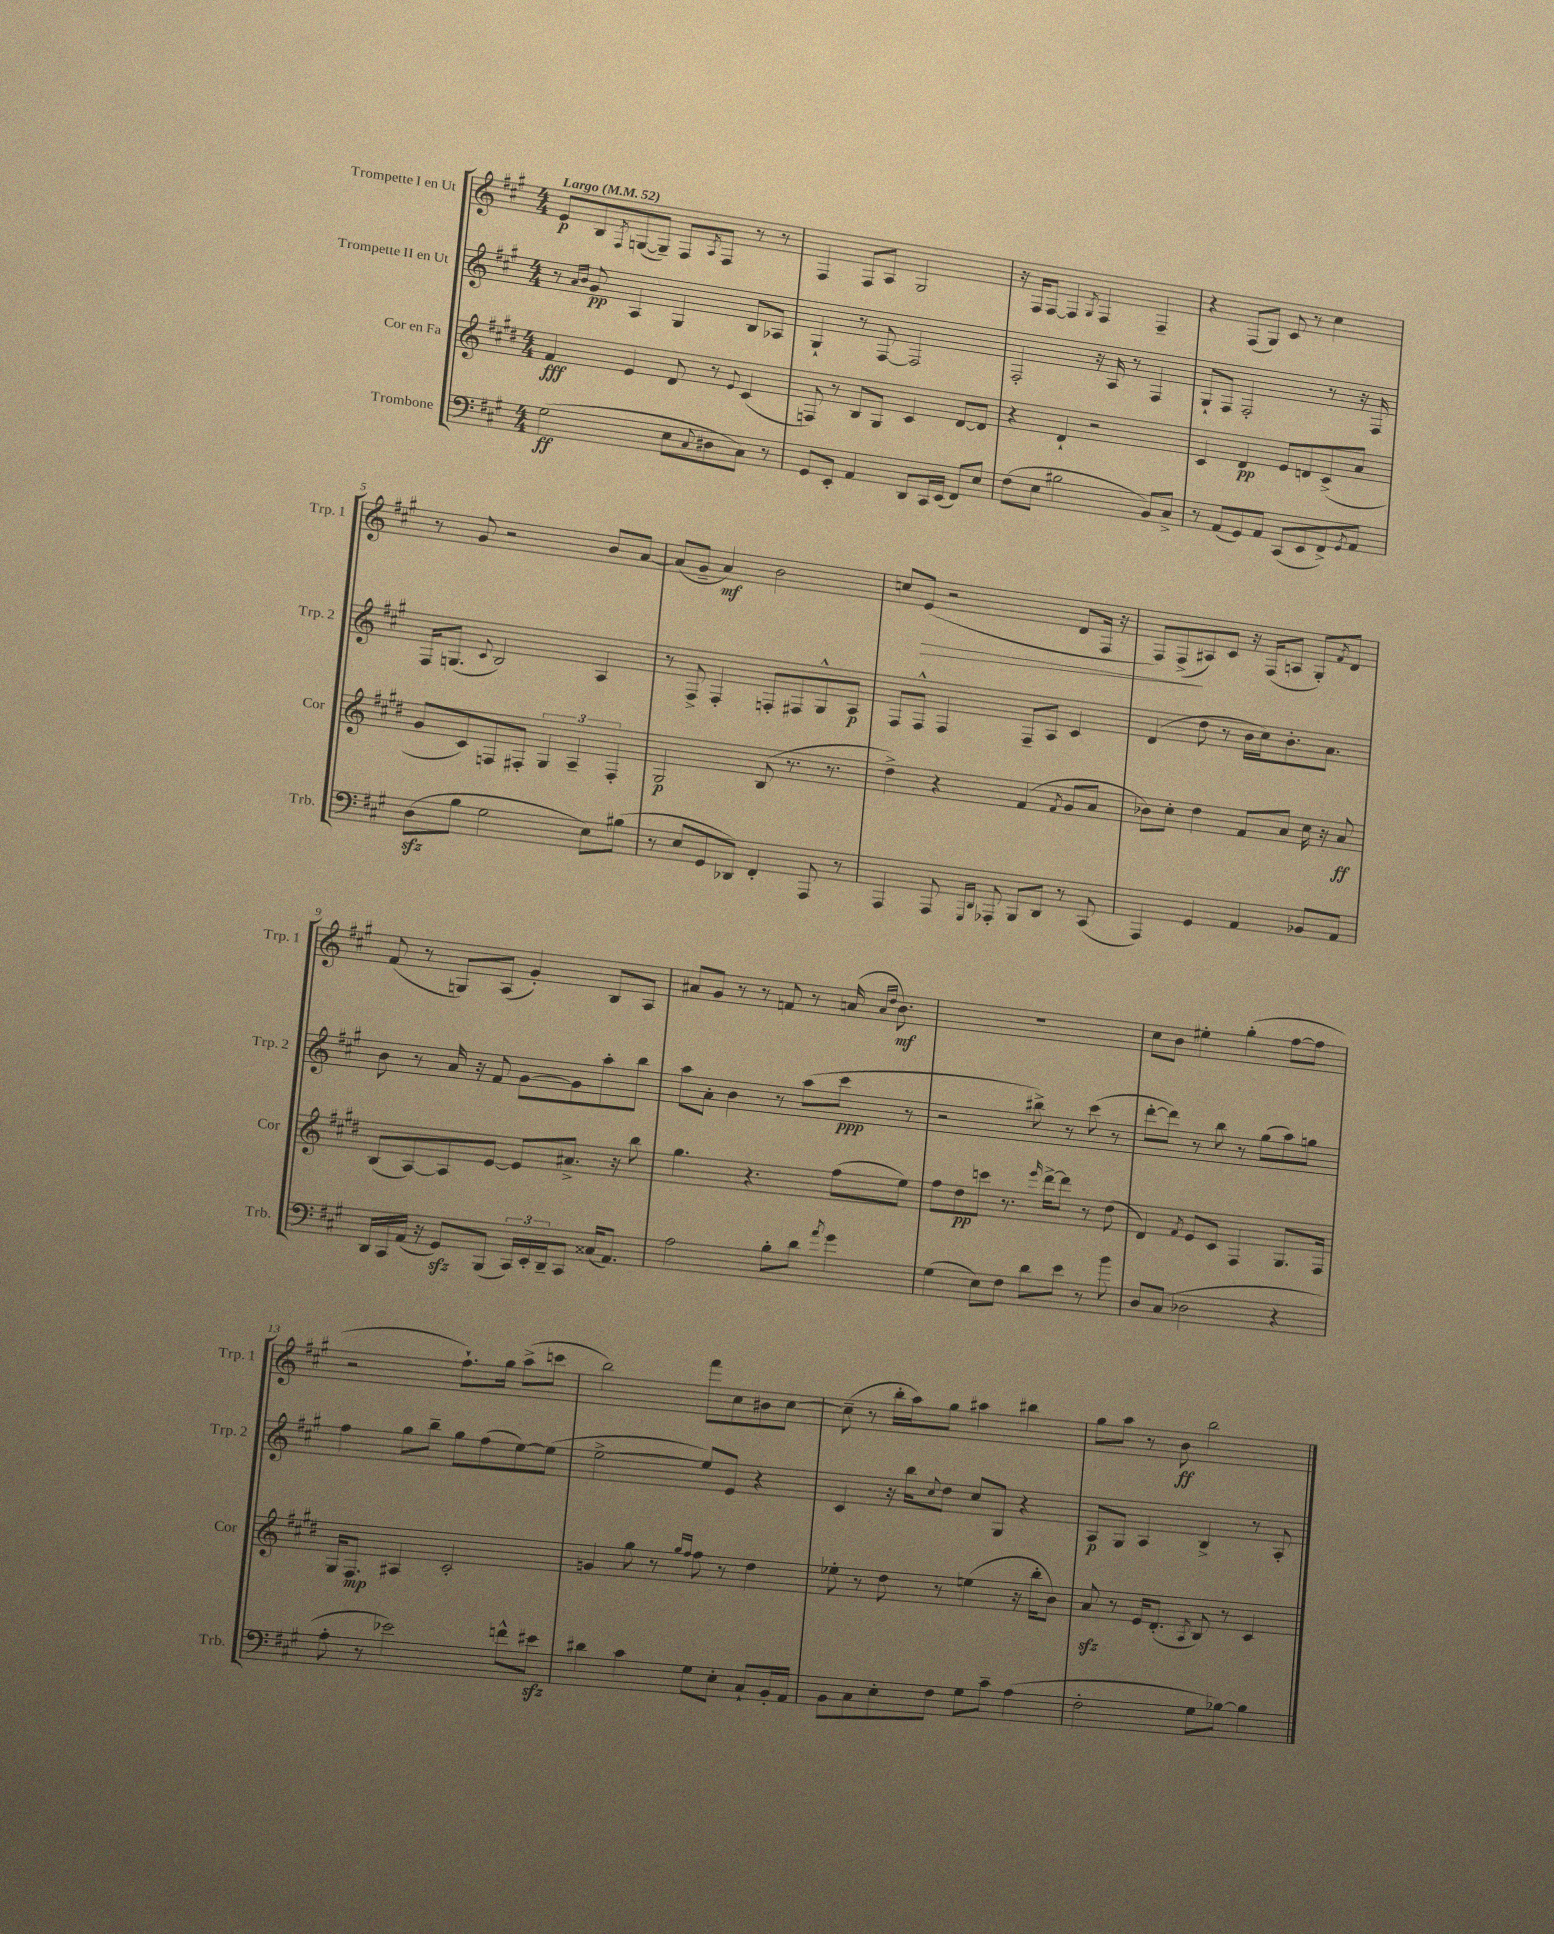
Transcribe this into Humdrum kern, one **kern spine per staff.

**kern	**kern	**kern	**kern
*staff4	*staff3	*staff2	*staff1
*clefF4	*clefG2	*clefG2	*clefG2
*k[f#c#g#]	*k[f#c#g#d#]	*k[f#c#g#]	*k[f#c#g#]
*M4/4	*M4/4	*M4/4	*M4/4
*MM52	*MM52	*MM52	*MM52
(2G#\	4f#/	8r	8e/L
.	.	16qqa/LL	.
.	.	16qqb/JJ	.
.	.	8g#/	8B/
.	.	.	8qF#/
.	4e/	4A/	([8G/
.	.	.	8G~/]J)
8E\L	8d#/	4G#/	8F#/L
8qqC#/	.	.	8qA/
8D#\	8r	.	8F#/J
.	8qqe/	.	.
8C#\J)	(4c#/	8B/L	8r
8r	.	8A-/J	8r
=	=	=	=
8GG#/L	8F/)	4G#`/	4F#/
8EE'/J	8r	.	.
4AA/	8B/L	8r	8F#/L
.	8G#/J	[8F#/	8A/J
8DD/L	4c#/	2F#/]	2G#/
16CC#/L	.	.	.
(16EE/JJ	.	.	.
8FF#/L)	[8d#/L	.	.
8E/J	8d#/]J	.	.
=	=	=	=
(8F#\L	4r	2F#'/	16r
.	.	.	16F#/LK
8E\J	.	.	[8F#/J
2B#\	4d#`/	.	4F#/]
.	.	.	8qG#/
.	2r	16r	4F#/
.	.	16A/	.
.	.	8r	.
8BB/L)	.	4F#/	4F#~/
8C#^/J	.	.	.
=	=	=	=
8r	4c#/	8G#`/L	4r
(8AA/L	.	8F#/J	.
8GG#/)	4d#/	2F#'/	(8F#/L
8AA/J	.	.	8G#/J)
(8CC#/L	8e/L	.	8c#/
8EE/	8d/	.	8r
8FF#^/)	(8c#^/	8r	4cc#\
8qGG#/	.	.	.
8AA/J	8a/J	16r	.
.	.	16F#/	.
=	=	=	=
(8D\L	8g#/L	16F#/LK	8r
.	.	(8.G/J	.
8B\J	8c#/)	.	8g#/
.	.	8qqc#/	.
2G#\	8F/	2B/)	2r
.	8F#'/J	.	.
.	6G#/	.	.
.	6A~/	.	.
8E\L)	.	4A/	8b/L
.	6F#'/	.	.
(8B#\J	.	.	[8a/J
=	=	=	=
8r	2G#/	8r	(8a/]L
8E/L	.	8F#^/	8g#~/J
8GG#/	.	4F#'/	4a/)
8DD-/J)	.	.	.
4FF#'/	(8B/	8F'/L	2b\
.	8.r	8F#/	.
8AAA/	.	8G#^^/	.
.	8.r	.	.
8r	.	8A/J	.
=	=	=	=
4AAA/	4dd#^\)	8F#/L	8cc/L
.	.	8F#^^/J	(8e/J
8AAA/	4r	4F#/	2r
16qqGGG#/LL	.	.	.
16qqDD/JJ	.	.	.
8AAA-'/	.	.	.
8BBB/L	(4f#/	8F#~/L	.
8DD/J	.	8A/J	.
.	8qf#/	.	.
8r	8g#/L	4c#/	8d/L
(8CC#/	8a/J	.	16F#/Jk
.	.	.	16r
=	=	=	=
4AAA/)	8b-\L)	(4d/	8F#/L)
.	8cc#'\J	.	(8F#^/
4GG#/	4dd#\	8dd\	8A#/)
.	.	8r	8c#/J
4AA/	8f#/L	16b\LL	16r
.	.	16cc#\J)	(16F#/LK
.	8a/J	8.b'\	8A/J
8BB-/L	16cc#\	.	8G#'/L)
.	16r	8.a\J	.
.	.	.	8qf#/
8AA/J	8a/	.	8d/J
=	=	=	=
16DD/LL	(8B/L	8b\	(8f#/
16CC#/	.	.	.
(16AA/JJ	[8A/)	8r	8r
16r	.	.	.
8GG#/L)	8A/]	16a/	8G/L)
.	.	16r	.
(8BBB/J	[8e/J	8f#/	(8A/J
24CC#/LL)	8e/]L	[8g#\L	4g#'/)
24EE'/	.	.	.
24DD~/J	.	.	.
8CC#/J	8.a#^/J	8g#\]	.
(16C##/LK	.	8aa'\	8B/L
8.AA/J)	16r	.	.
.	8bb\	8bb\J	8A/J
=	=	=	=
2A\	4.gg#\	8aa\L	8a#/L
.	.	8a'\J	8g#/J
.	.	4b\	8r
.	4.r	.	8r
8B'\L	.	8r	8f/
8d\J	.	(8aa\L	8r
8qa/	.	.	.
4g#\	(8ff#\L	8ccc#\J	(16a/
.	.	.	16qqa/LL
.	.	.	16qqdd/JJ
.	.	.	8.b\)
.	8ee\J)	8r	.
=	=	=	=
(4G#\	8ff#\L	2r	1r
.	8dd#\	.	.
8E\L)	8ccc\J	.	.
8F#\J	8.r	.	.
8d\L	.	8bb#^\)	.
.	16qqeee/	.	.
.	[16ddd#^\LK	.	.
8e\J	8ddd#\]J	8r	.
8r	8r	(8ccc#\	.
8b\	(8dd#\	8r	.
=	=	=	=
8D/L	4d#/)	[8ddd'\L	8cc#\L
(8C#/J	.	8ddd\]J)	8b\J
.	8qf#/	.	.
2D-\	8e/L	8r	4ee#'\
.	8c#/J	8bb\	.
.	4F#/	8r	(4gg#'\
.	.	(8gg#\L	.
4r	8.G#/L	8aa\)	[8ff#\L
.	.	8gg\J	8ff#\]J
.	16F#/Jk	.	.
=	=	=	=
8A'\	16G#/LK	4ff#\	2r
.	8.F#/J	.	.
8r	.	.	.
2e-\)	4A#/	8gg#\L	.
.	.	8bb~\J	.
.	2c#'/	8gg#\L	8.ff#`\L)
.	.	(8ff#\	.
.	.	.	16gg#\Jk
8f^^\L	.	[8ee\)	(8aa^\L
8e#\J	.	(8ee\]J	8ccc\J
=	=	=	=
4d#\	4g/	[2ee^\	2bb\)
4c#\	8gg#\	.	.
.	8r	.	.
.	16qqgg#/LL	.	.
.	16qqff#/JJ	.	.
8G#\L	8ff#\	8ee/]L)	8fff#\L
8E'\J	8r	8e/J	8cc#\
8C#`/L	4dd#\	4r	8b#\
16BB'/L	.	.	[8cc#\J
16AA/JJ	.	.	.
=	=	=	=
8BB\L	8ee-'\	4c#/	(8cc#~\]
8C#\	8r	.	8r
8E'\	8dd#\	16r	16bb'\LL
.	.	16bb\LK	16aa\J)
.	.	8qqcc#/	.
8F#\J	8r	8dd\J	8gg#\J
8G#\L	(4ee\	8cc#/L	4aa#\
8c#~\J	.	8G#/J	.
(4A\	16r	4r	4bb#\
.	16bb'\LK	.	.
.	8b\J)	.	.
=	=	=	=
2F#'\	8a/	8A/L	8gg#\L
.	8r	8G#/J	8aa\J
.	16e/LK	4A/	8r
.	(8.d#'/J	.	.
.	.	.	8b\
.	8qA/	.	.
8G#\L	8B/)	4B^/	2bb\
[8B-\J)	8r	.	.
4B-\]	4c#/	8r	.
.	.	8A'/	.
==	==	==	==
*-	*-	*-	*-
